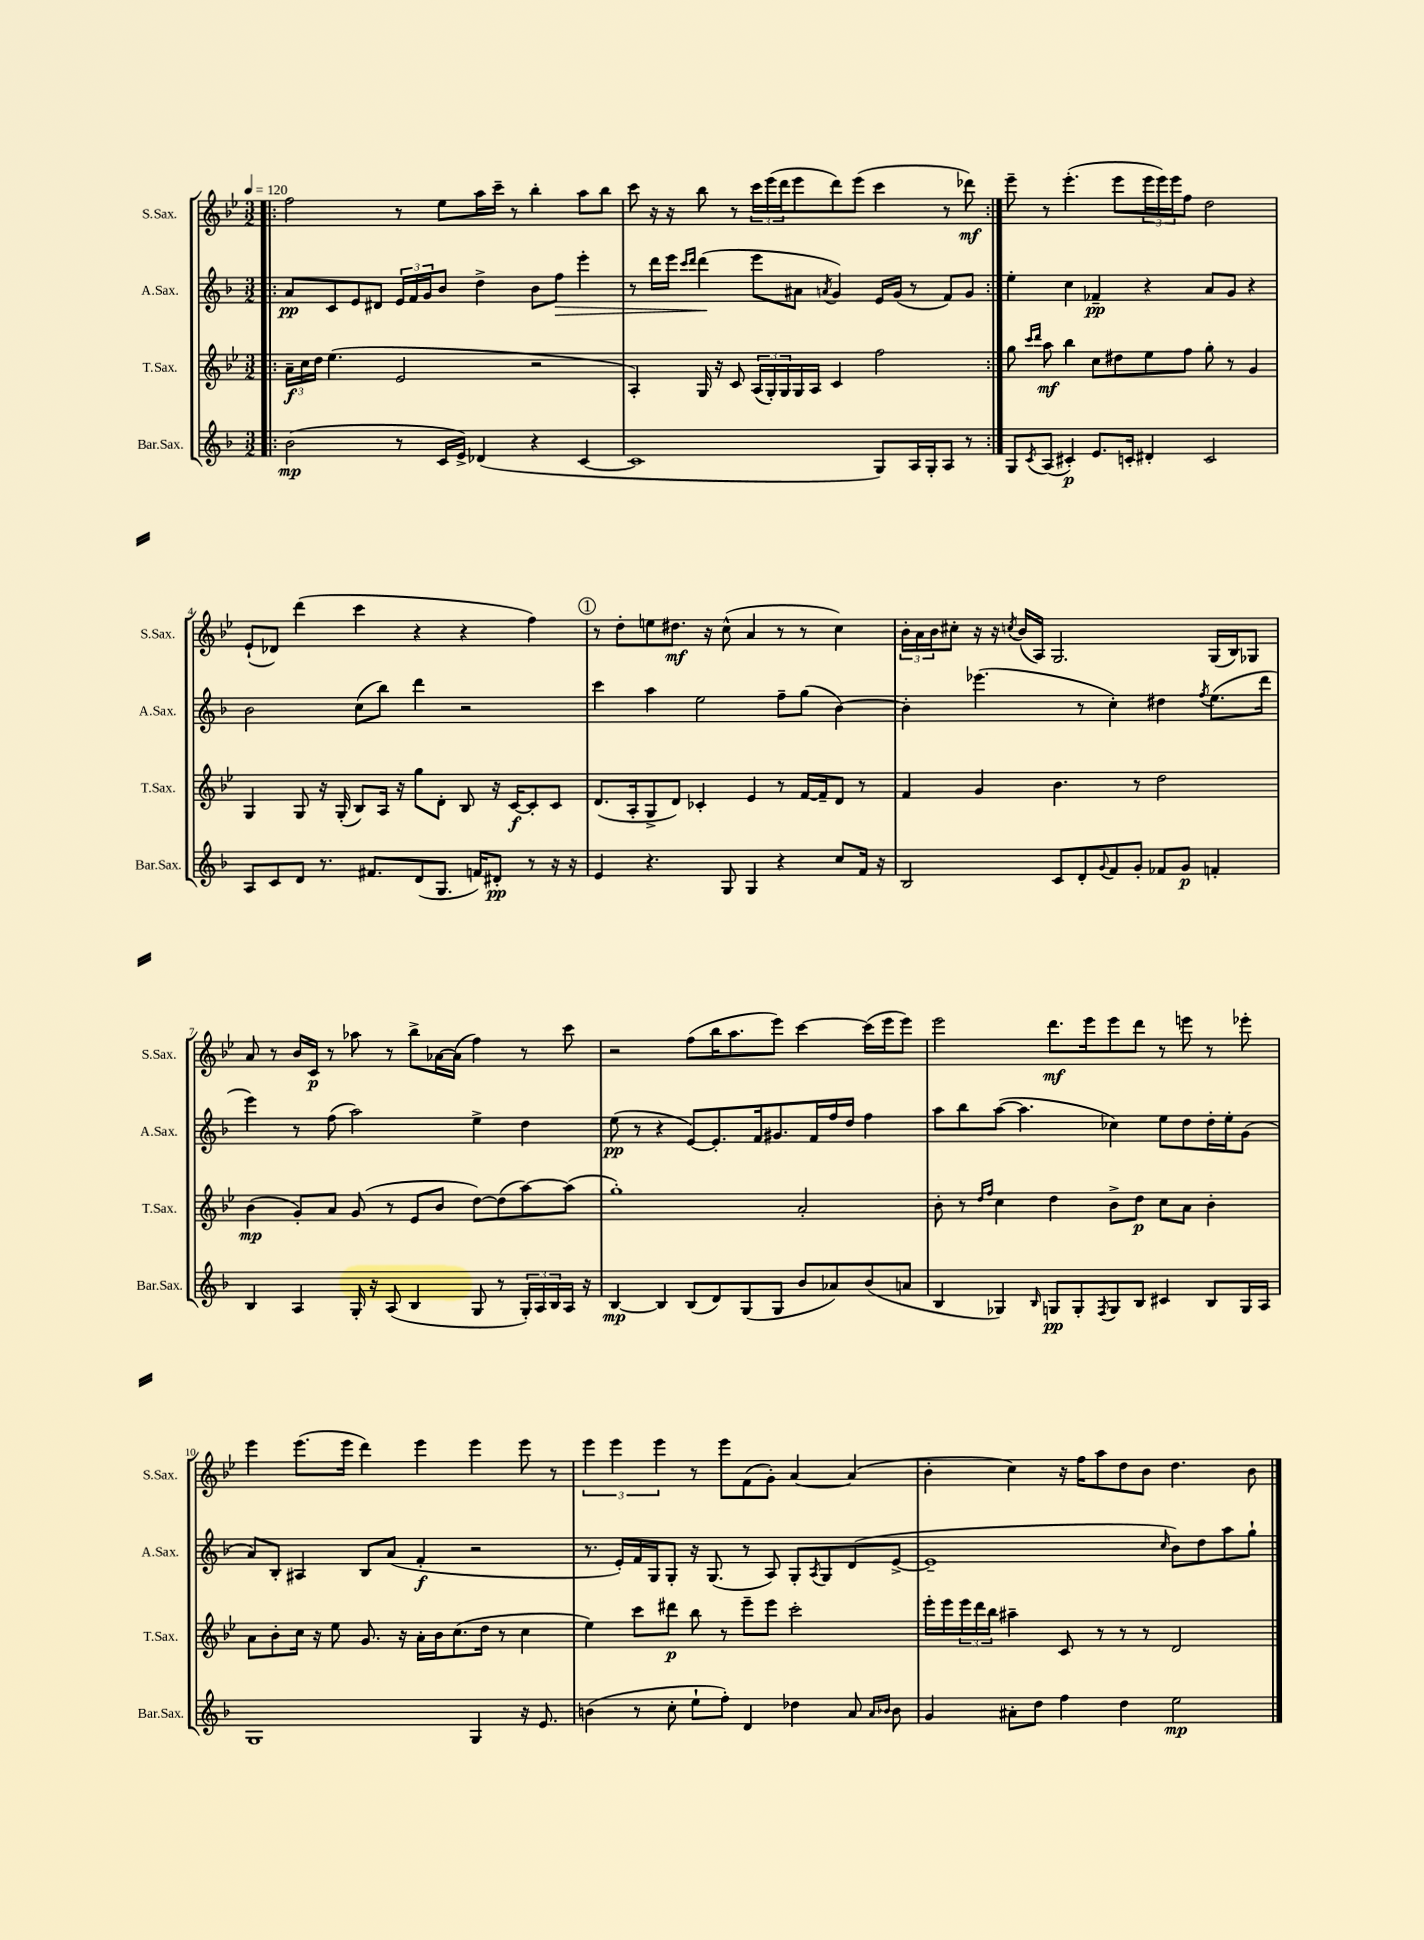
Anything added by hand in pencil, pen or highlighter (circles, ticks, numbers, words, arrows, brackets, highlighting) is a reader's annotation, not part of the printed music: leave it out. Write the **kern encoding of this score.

**kern	**kern	**kern	**kern
*staff4	*staff3	*staff2	*staff1
*clefG2	*clefG2	*clefG2	*clefG2
*k[b-]	*k[b-e-]	*k[b-]	*k[b-e-]
*M3/2	*M3/2	*M3/2	*M3/2
*MM120	*MM120	*MM120	*MM120
=!|:	=!|:	=!|:	=!|:
(2b-	24a~	8a	2ff
.	24cc	.	.
.	24dd	.	.
.	(4.ee-	8c	.
.	.	8e	.
.	.	8d#	.
8r	2e-	24e	8r
.	.	24f	.
.	.	24g	.
16c	.	8b-	8ee-
16e^)	.	.	.
(4d-	.	4dd^	16aa
.	.	.	16ccc~
.	.	.	8r
4r	2r	8b-	4bb-'
.	.	8ff	.
[4c	.	4eee'	8aa
.	.	.	8bb-
=	=	=	=
1c]	4A')	8r	8ccc
.	.	16ddd	16r
.	.	16eee	16r
.	.	16qqccc	.
.	.	16qqddd	.
.	16G	(4ddd	8bb-
.	16r	.	.
.	8c	.	8r
.	(24A	8eee	24ccc
.	24G')	.	(24eee-
.	24G	.	24ddd
.	16G	8a#	8eee-
.	16A	.	.
.	.	8qa	.
.	4c	4g)	8ddd)
.	.	.	(8eee-
8G)	2ff	16e	4ccc
.	.	(16g	.
16A	.	8r	.
16G'	.	.	.
8A	.	8f)	8r
8r	.	8g	8ddd-)
=:|!	=:|!	=:|!	=:|!
8G	8gg	4ee'	8eee-~
.	16qqccc	.	.
8qc	16qqddd	.	.
(8A	8aa	.	8r
4c#')	4bb-	4cc	(4.eee-'
8.e	8cc	4f-~	.
.	8dd#	.	8eee-
16c'	.	.	.
4d#'	8ee-	4r	24eee-
.	.	.	24eee-)
.	.	.	24eee-
.	8ff	.	8ff
2c	8gg'	8a	2dd
.	8r	8g	.
.	4g	4r	.
=	=	=	=
8A	4G	2b-	(8e-`
8c	.	.	8d-)
8d	8G	.	(4ddd
8.r	16r	.	.
.	(16G'	.	.
.	8B-)	(8cc	4ccc
8.f#	.	.	.
.	16A	8bb-)	.
.	16r	.	.
(8d	8gg	4ddd	4r
8.G	8d'	.	.
.	8B-	2r	4r
16f)	.	.	.
8d#'	16r	.	.
.	[16c	.	.
8r	8c']	.	4ff)
16r	8c	.	.
16r	.	.	.
=	=	=	=
4e	(8.d	4ccc	8r
.	.	.	8dd'
.	16A'	.	.
4.r	8G^	4aa	8ee
.	8d)	.	8.dd#
.	4c-'	2ee	.
.	.	.	16r
8G	.	.	(8cc^^
4G	4e-	.	4a
4r	8r	8ff~	8r
.	[16f	(8gg	8r
.	16f~]	.	.
8cc	8d	[4b-)	4cc)
16f	8r	.	.
16r	.	.	.
=	=	=	=
2B-	4f	4b-']	24b-'
.	.	.	24a
.	.	.	24b-
.	.	.	8cc#'
.	4g	(4.eee-	16r
.	.	.	16r
.	.	.	8qcc
.	.	.	(16b-
.	.	.	16A)
8c	4.b-	.	2.G
8d'	.	8r	.
8qqg	.	.	.
8f	.	4cc')	.
8g'	8r	.	.
8f-	2dd	4dd#	.
8g	.	.	.
.	.	8qff	.
4f'	.	(8.ee	(16G
.	.	.	16B-)
.	.	.	8G-
.	.	16ddd	.
=	=	=	=
4B-	(4b-	4eee)	8a
.	.	.	8r
4A	8g')	8r	16b-
.	.	.	16c
.	8a	(8ff	8r
16G'	(8g	2aa)	8aa-
16r	.	.	.
(8A	8r	.	8r
4B-	8e-	.	8bb-^
.	8b-	.	[16a-
.	.	.	(16a-]
8G	[8dd)	4ee^	4ff)
8r	(8dd]	.	.
24G')	[8aa)	4dd	8r
24A	.	.	.
24B-	.	.	.
16A	(8aa]	.	8ccc
16r	.	.	.
=	=	=	=
[4B-	1gg')	(8ee	2r
.	.	8r	.
4B-]	.	4r	.
(8B-	.	[8e)	(8ff
8d)	.	8.e']	16bb-
.	.	.	8.aa
(8G	.	.	.
.	.	16f	.
8G	.	8.g#	8eee-)
8b-	2a'	.	[4ccc
.	.	16f	.
8a-)	.	16ff	.
.	.	16dd	.
(8b-	.	4ff	(16ccc]
.	.	.	16eee-
8a	.	.	8eee-)
=	=	=	=
4B-	8b-'	8aa	2eee-
.	8r	8bb-	.
.	16qqdd	.	.
.	16qqff	.	.
4G-)	4cc	([8aa	.
.	.	4.aa]	.
16qqB-	.	.	.
8G	4dd	.	8.ddd
8G'	.	.	.
.	.	.	16eee-
8qF	.	.	.
8G	8b-^	4cc-)	8eee-
8B-	8dd	.	8ddd
4c#	8cc	8ee	8r
.	8a	8dd	8eee
8B-	4b-'	16dd'	8r
.	.	16ee'	.
16G	.	(8g	8eee-'
16A	.	.	.
=	=	=	=
1G	8a	8a)	4eee-
.	8b-'	8B-'	.
.	16cc	4A#	(8.eee-
.	16r	.	.
.	8ee-	.	.
.	.	.	16eee-
.	8.g	8B-	4ddd)
.	.	(8a	.
.	16r	.	.
.	16a'	4f'	4eee-
.	16b-	.	.
.	(8.cc	.	.
4G	.	2r	4eee-
.	16dd	.	.
.	8r	.	.
16r	4cc	.	8eee-
8.e	.	.	.
.	.	.	8r
=	=	=	=
(4b	4ee-)	8.r	6eee-
.	.	.	6eee-
.	.	16e')	.
8r	8ccc	16f	.
.	.	16G	.
.	.	.	6eee-
8cc'	8ddd#	8G'	.
8ee`	8bb-	16r	8r
.	.	(8.G	.
8ff')	8r	.	8eee-
4d	8eee-~	8r	(8f
.	8eee-	8A)	8g')
4dd-	2ccc'	8G'	[4a
.	.	8qA	.
.	.	8G	.
8a	.	(8d	(4a]
16qqa	.	.	.
16qqb-	.	.	.
8b-	.	[8e^	.
=	=	=	=
4g	16eee-'	1e~]	4b-'
.	16eee-	.	.
.	24eee-	.	.
.	24ddd	.	.
.	24bb-	.	.
8a#'	4aa#~	.	4cc)
8dd	.	.	.
4ff	8c	.	16r
.	.	.	16ff
.	8r	.	8aa
4dd	8r	.	8dd
.	8r	.	8b-
.	.	16qqcc	.
2ee	2d	8b-)	4.dd
.	.	8dd	.
.	.	8aa	.
.	.	8gg`	8b-
==	==	==	==
*-	*-	*-	*-
